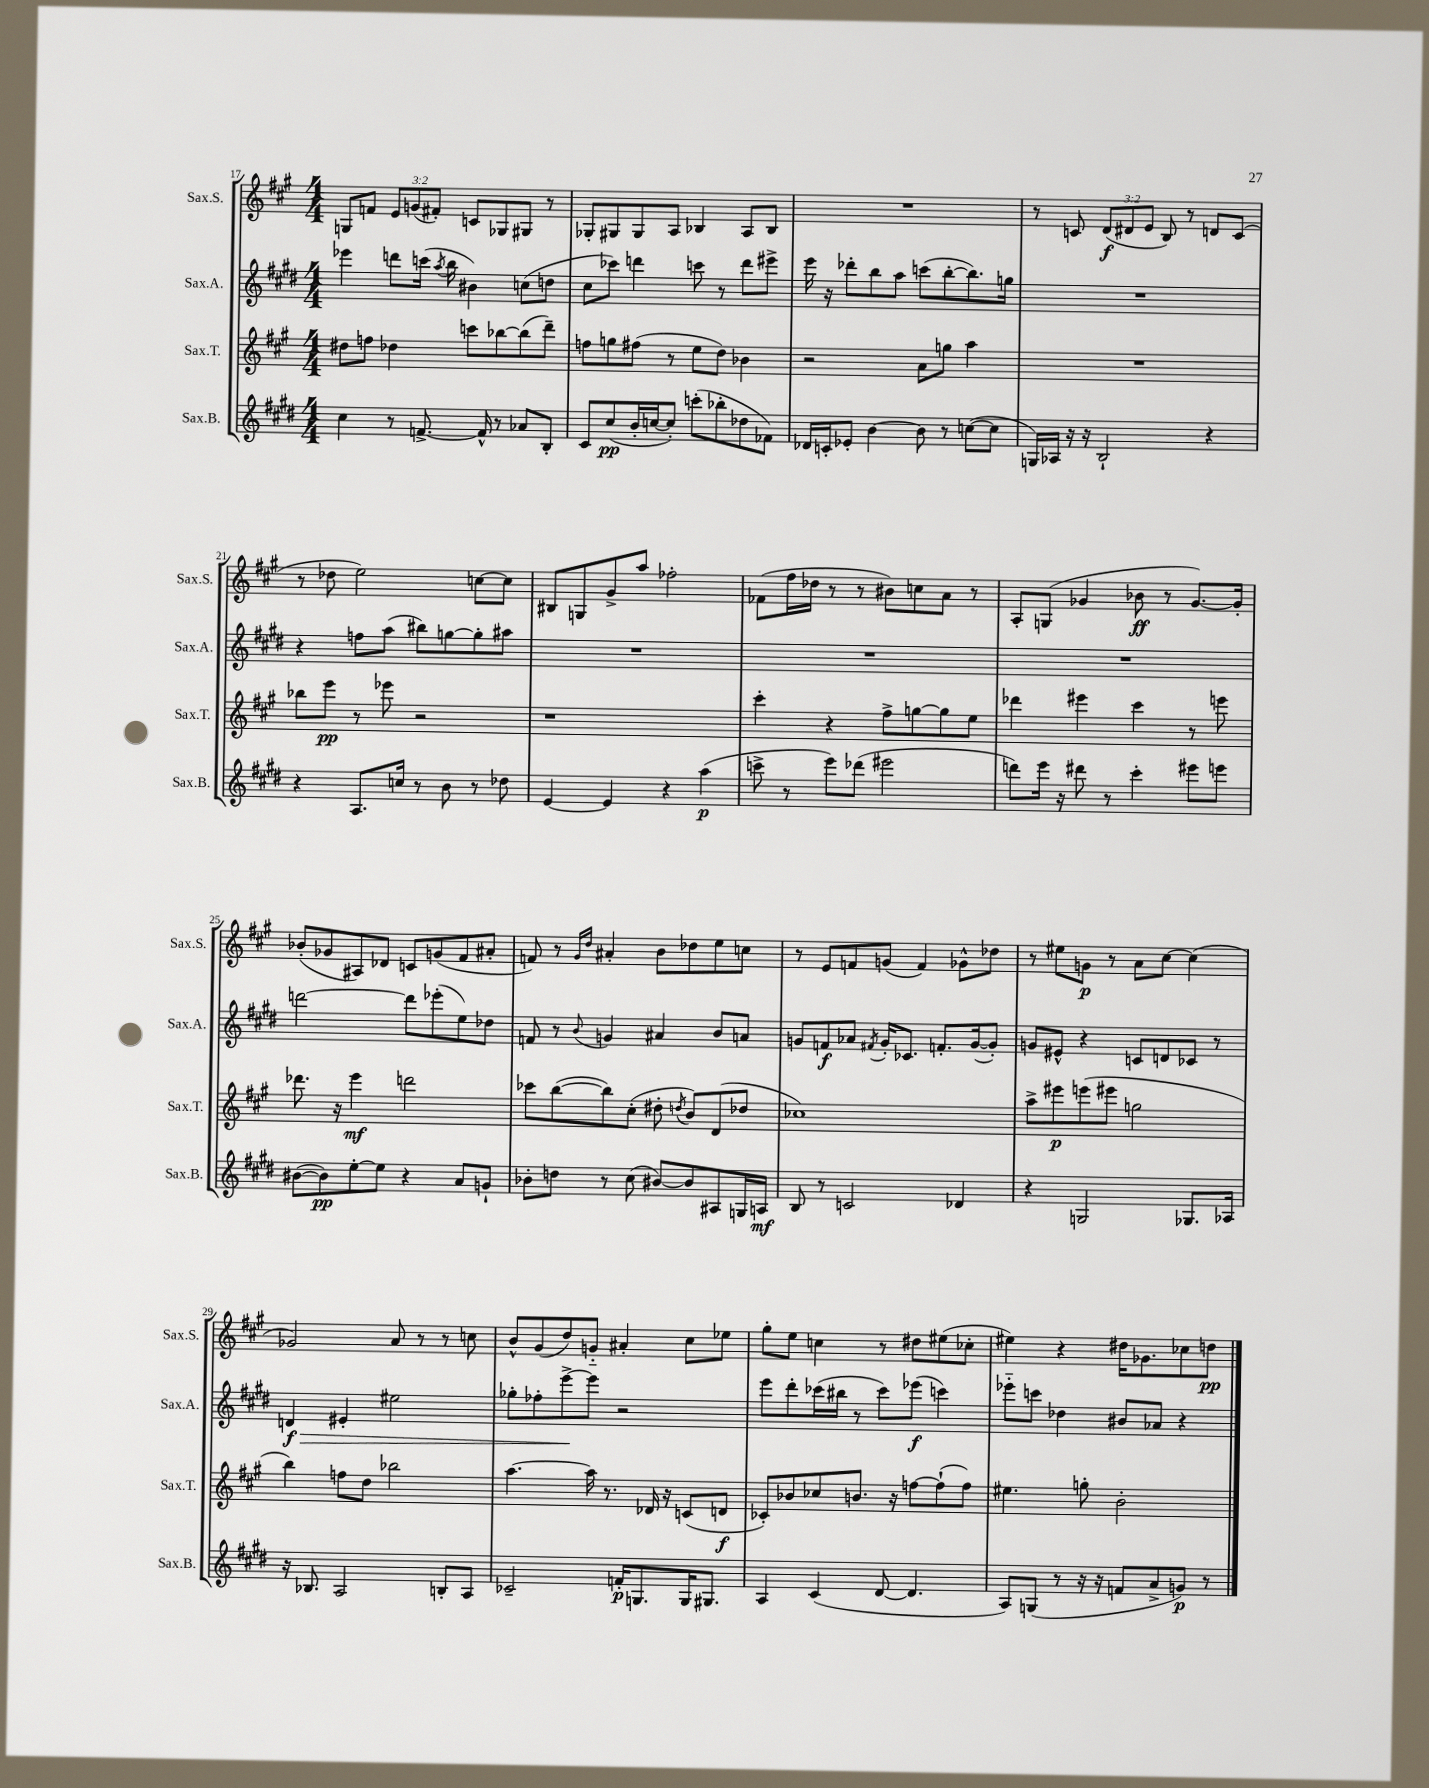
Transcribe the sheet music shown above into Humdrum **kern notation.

**kern	**kern	**kern	**kern
*staff4	*staff3	*staff2	*staff1
*clefG2	*clefG2	*clefG2	*clefG2
*k[f#c#g#d#]	*k[f#c#g#]	*k[f#c#g#d#]	*k[f#c#g#]
*M4/4	*M4/4	*M4/4	*M4/4
4cc#	8dd#	4eee-	8G
.	8ff	.	8f
8r	4dd-	8ddd	12e
.	.	.	(12g
[8.f^	.	(16ccc	.
.	.	.	12f#')
.	.	8qaa	.
.	.	16bb	.
.	8ccc	4b#)	8c
16f^^]	.	.	.
8r	[8bb-	.	8G-
8a-	(8bb-]	(8cc	8G#
8B'	8ddd~)	8dd	8r
=	=	=	=
8c#	8ff	8cc#	8G-'
(8cc#	8gg	8ccc-)	8G#
16b'	(8ff#	4ddd	8G#
[16cc	.	.	.
8cc'])	8r	.	8A
(8ccc'	8ee	8ccc	4B-
8bb-'	8dd)	8r	.
8dd-	4b-	8ddd	8A
8f-)	.	8eee#^	8B-
=	=	=	=
16d-	2r	16eee	1r
16c'	.	16r	.
8e-'	.	8ddd-'	.
[4b	.	8bb	.
.	.	8aa	.
8b]	8a	(8ccc	.
8r	8gg	[8bb'	.
([8cc	4aa	8.bb])	.
8cc]	.	.	.
.	.	16gg	.
=	=	=	=
16G)	1r	1r	8r
16A-	.	.	.
16r	.	.	8c
16r	.	.	.
2B`	.	.	(12d
.	.	.	12d#
.	.	.	12e
.	.	.	8B)
.	.	.	8r
4r	.	.	8d
.	.	.	(8c
=	=	=	=
4r	8bb-	4r	8r
.	8eee	.	8dd-
8.A	8r	8ff	2ee)
.	8eee-	(8aa	.
16cc	.	.	.
8r	2r	8bb#)	.
8b	.	[8gg	.
8r	.	8gg']	[8cc
8dd-	.	8aa#	8cc]
=	=	=	=
[4e	1r	1r	8B#
.	.	.	8G
4e]	.	.	8g#^
.	.	.	8aa
4r	.	.	2ff-'
(4aa	.	.	.
=	=	=	=
8ccc^	4ccc#'	1r	(8f-
8r	.	.	16ff#
.	.	.	16dd-
8eee)	4r	.	8r
(8ddd-	.	.	8r
2eee#	8ff#^	.	8b#)
.	[8gg	.	8cc
.	8gg]	.	8a
.	8ee	.	8r
=	=	=	=
8ddd)	4ddd-	1r	8A'
16eee	.	.	(8G
16r	.	.	.
8ddd#	4eee#	.	4g-
8r	.	.	.
4ccc#'	4ccc#	.	8b-
.	.	.	8r
8eee#	8r	.	[8.g-)
8eee	8eee	.	.
.	.	.	16g-']
=	=	=	=
([8b#	8.ddd-	[2ddd	(8b-'
8b#])	.	.	8g-
.	16r	.	.
[8ee'	4eee	.	8A#)
8ee]	.	.	8d-
4r	2ddd	8ddd]	8c
.	.	(8eee-'	(8g
8a	.	8ee)	8f#
8g`	.	8dd-	8a#'
=	=	=	=
8b-'	8ccc-	8f	8f)
8dd	([8bb	8r	8r
.	.	.	16qqg#
.	.	8qqb	16qqdd
8r	8bb])	4g	4a#'
(8cc#	(8cc#'	.	.
[8b#)	8dd#'	4a#	8b
.	8qdd	.	.
8b#]	8b)	.	8dd-
8A#	(8d	8b	8ee
16G	8dd-	8a	8cc
16A	.	.	.
=	=	=	=
8B	1cc-)	8g	8r
8r	.	8f	8e
2c	.	8a-	8f
.	.	8qf#	.
.	.	16g'	(8g
.	.	8.c-	.
.	.	.	4f)
.	.	8.f'	.
4d-	.	.	8g-^^
.	.	([16g	.
.	.	8g'])	8dd-
=	=	=	=
4r	8aa^	8g	8r
.	8eee#	8e#^^	8ee#
2G	(8eee	4r	8g
.	8eee#	.	8r
.	2gg	8c	8a
.	.	8d	[8cc#
8.G-	.	8c-	(4cc#]
.	.	8r	.
16A-	.	.	.
=	=	=	=
16r	4bb)	4d	2g-)
8.B-	.	.	.
2A	8ff	4e#'	.
.	8dd	.	.
.	2bb-	2ee#	8a
.	.	.	8r
8B'	.	.	8r
8A	.	.	8cc
=	=	=	=
2c-~	[4.aa	8gg-'	8b^^
.	.	8ff-'	(8g#
.	.	[8eee^	8dd)
.	16aa]	8eee]	8g'~
.	8.r	.	.
16f'	.	2r	4a#'
8.G	.	.	.
.	16d-	.	.
.	16r	.	.
16G	(8c	.	8cc#
8.G#	.	.	.
.	8d	.	8ee-
=	=	=	=
4A	8c-')	8eee	8gg#'
.	8b-	8ddd#'	8ee
(4c#	8cc-	(16ccc-	4cc
.	.	16bb#	.
.	8.b	8r	.
[8d#	.	8ccc-)	8r
.	16r	.	.
4.d#]	[8ff	(8eee-	8dd#
.	(8ff`]	4ccc)	(8ee#
.	8ff)	.	8cc-'
=	=	=	=
8A)	4.ee#	8eee-'~	4ee#)
(8G	.	8ccc	.
8r	.	4dd-	4r
16r	8gg'	.	.
16r	.	.	.
8f	2b'	8b#	16dd#
.	.	.	8.g-
8a^	.	8a-	.
8g)	.	4r	8cc-
8r	.	.	8dd
==	==	==	==
*-	*-	*-	*-
